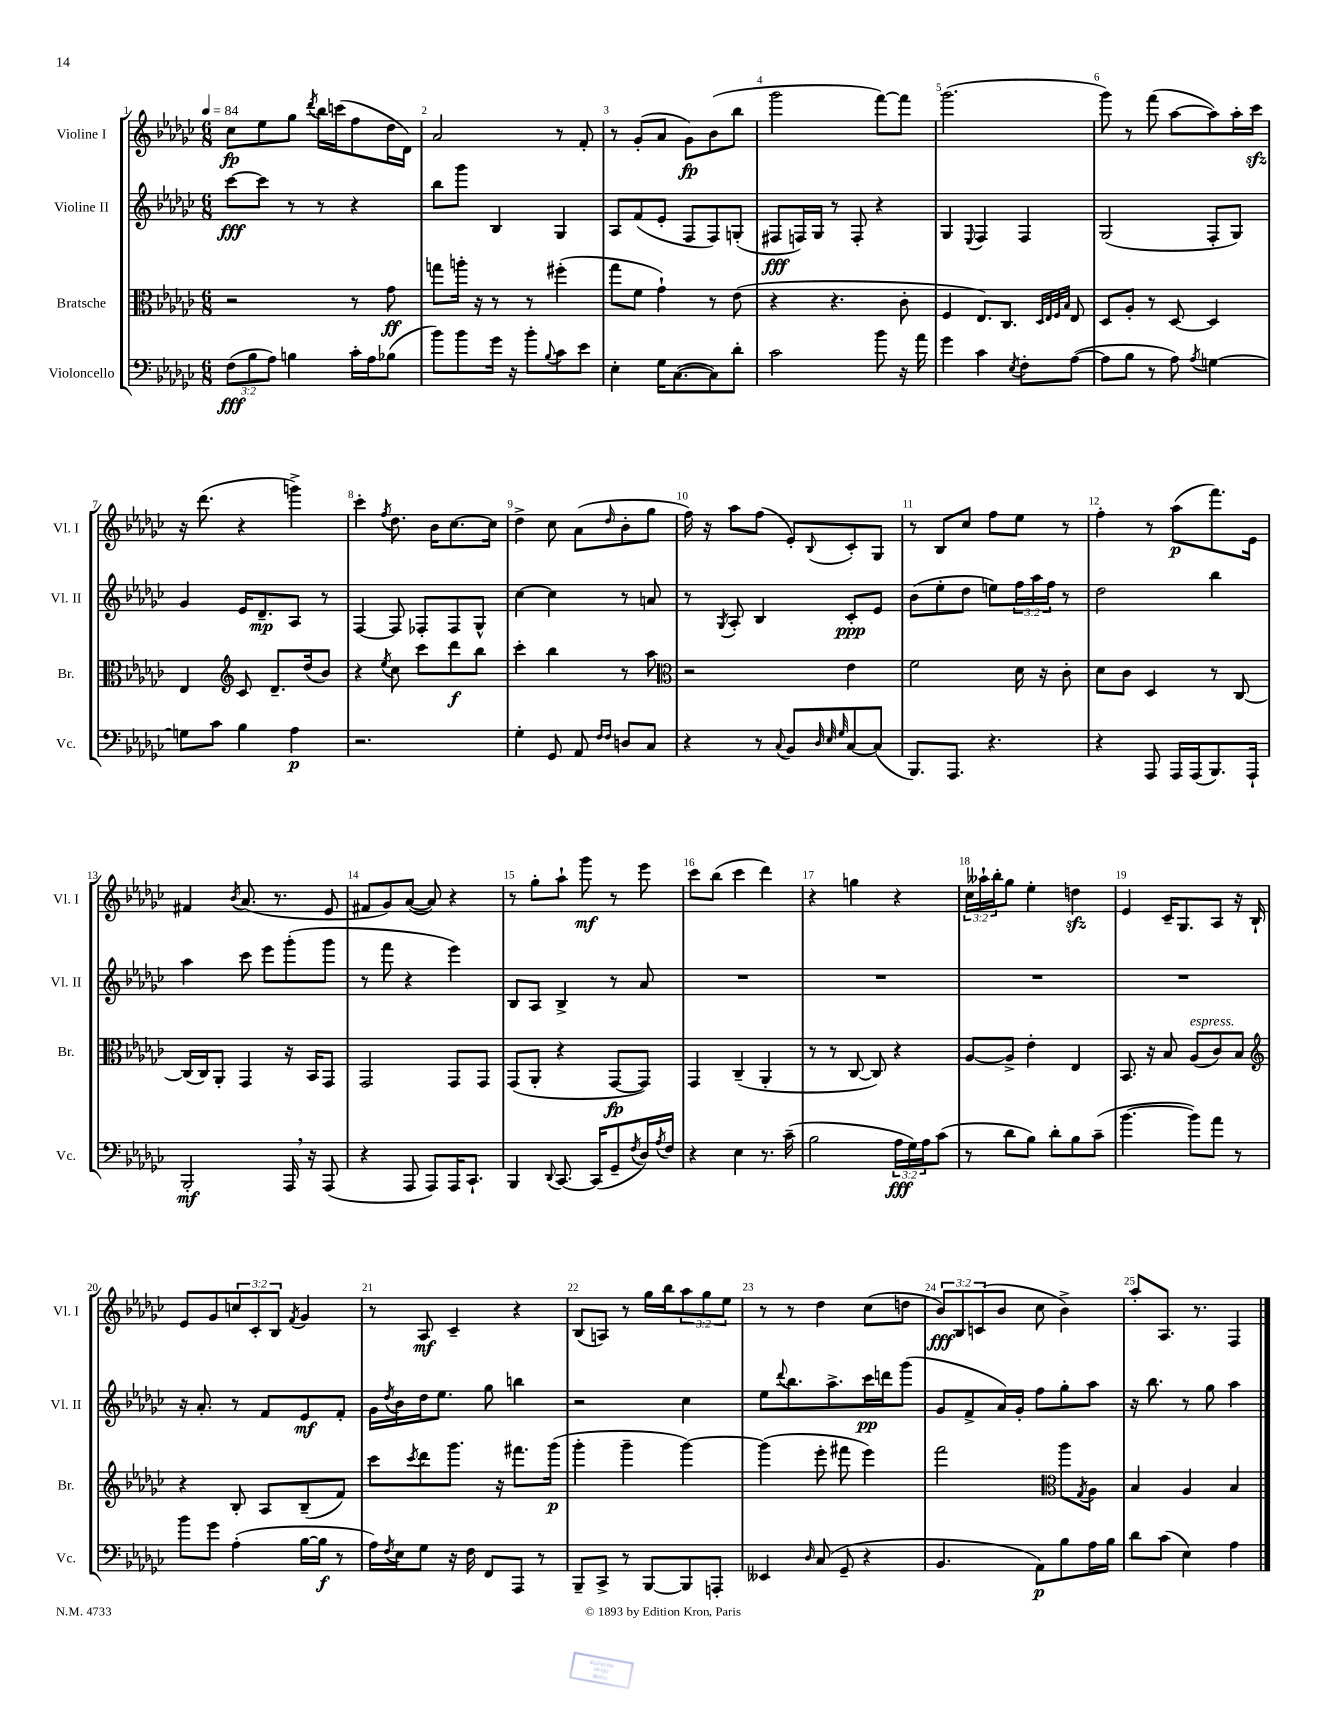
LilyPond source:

<<
\new StaffGroup <<
\new Staff = "s0" \with { instrumentName = "Violine I" shortInstrumentName = "Vl. I" } {
    \clef treble \key ges \major \numericTimeSignature \time 6/8 \override Staff.TupletNumber.text = #tuplet-number::calc-fraction-text \tempo 4 = 84
    ces''8\fp ees''8 ges''8 \acciaccatura { des'''8 } bes''16 c'''16( f''8 des''16 des'16) |
    aes'2 r8 f'8-. |
    r8 ges'8-.( aes'8 ges'8\fp) bes'8( bes''8 |
    ges'''2 f'''8~) f'''8 |
    ges'''2.( |
    ges'''8) r8 f'''8( aes''8~ aes''8) aes''16-. ces'''16\sfz |
    r16 des'''8.( r4 g'''4->) |
    ces'''4-. \acciaccatura { f''8 } des''8. bes'16 ces''8.~ ces''16 |
    des''4-> ces''8 aes'8( \grace { des''16 } bes'8-. ges''8 |
    f''16) r16 aes''8 f''8( ees'8-.) \appoggiatura { bes8 } ces'8-. ges8 |
    r8 bes8 ces''8 f''8 ees''8 r8 |
    f''4-. r8 aes''8\p( f'''8.) ees'16 |
    fis'4 \acciaccatura { bes'8 } aes'8.( r8. ees'8 |
    fis'8 ges'8) aes'8~( aes'8) r4 |
    r8 ges''8-. aes''8-! ges'''8\mf r8 ees'''8 |
    ces'''8 bes''8( ces'''4 des'''4) |
    r4 g''4 r4 |
    \tuplet 3/2 { ces''16 aeses''16-! bes''16-. } ges''8 ees''4-. d''4\sfz |
    ees'4 ces'16-- ges8. aes8 r16 bes16-! |
    ees'8 ges'8 \tuplet 3/2 { c''8 ces'8-. bes8 } \acciaccatura { f'8 } ges'4 |
    r8 aes8\mf ces'4-- r4 |
    bes8( a8) r8 ges''16 bes''16 \tuplet 3/2 { aes''8 ges''8 ees''8 } |
    r8 r8 des''4 ces''8( d''8 |
    \tuplet 3/2 { bes'8\fff) bes8 c'8( } bes'8 ces''8 bes'4->) |
    aes''8-. aes8. r8. f4 \bar "|." |
}
\new Staff = "s1" \with { instrumentName = "Violine II" shortInstrumentName = "Vl. II" } {
    \clef treble \key ges \major \numericTimeSignature \time 6/8 \override Staff.TupletNumber.text = #tuplet-number::calc-fraction-text
    ces'''8~\fff ces'''8 r8 r8 r4 |
    bes''8 ges'''8 bes4 ges4 |
    aes8 f'8( ees'8-. f8 f8) g8-.( |
    fis8\fff f16) ges16 r8 f8-. r4 |
    ges4 \appoggiatura { ees8 } f4 f4 |
    ges2( f8-. ges8) |
    ges'4 ees'16 des'8.--\mp aes8 r8 |
    f4~ f8 fes8-. fes8 ges8-^ |
    ces''4~ ces''4 r8 a'8 |
    r8 \acciaccatura { ges8 } aes8-. bes4 ces'8-.\ppp ees'8 |
    bes'8( ees''8-. des''8 e''8) \tuplet 3/2 { f''16 aes''16 f''16 } r8 |
    des''2 bes''4 |
    aes''4 ces'''8 ees'''8 ges'''8-.( ges'''8 |
    r8 f'''8 r4 ees'''4) |
    bes8 aes8 bes4-> r8 aes'8 |
    R2. |
    R2. |
    R2. |
    R2. |
    r16 aes'8.-. r8 f'8 ees'8\mf f'8-. |
    ges'16 \acciaccatura { des''8 } bes'16 des''16 ees''8. ges''8 b''4 |
    r2 ces''4 |
    ees''8 \appoggiatura { des'''8 } bes''8. aes''8.-> ces'''16\pp d'''16 ges'''8( |
    ges'8 f'8-> aes'16) ges'16-. f''8 ges''8-. aes''8 |
    r16 bes''8. r8 ges''8 aes''4 \bar "|." |
}
\new Staff = "s2" \with { instrumentName = "Bratsche" shortInstrumentName = "Br." } {
    \clef alto \key ges \major \numericTimeSignature \time 6/8
    r2 r8 ges'8\ff |
    g''8 a''16-. r16 r8 r8 fis''4-.( |
    ges''8 f'8 ges'4-!) r8 ees'8( |
    r4 r4. ces'8-. |
    f4 ees8.) ces8. \grace { des32 ees32 f32 bes32 } ees8 |
    des8 aes8-. r8 des8~ des4 |
    ees4 \clef treble ces'8 des'8.-- des''16( bes'8) |
    r4 \acciaccatura { ees''8 } ces''8 ces'''8 des'''8\f bes''8 |
    ces'''4-. bes''4 r8 aes''8 |
    \clef alto r2 ees'4 |
    f'2 des'16 r16 ces'8-. |
    des'8 ces'8 des4 r8 ces8~ |
    ces16( ces16) aes,8-. ges,4 r16 bes,16 ges,8 |
    ges,2 ges,8 ges,8 |
    ges,8( aes,8-. r4 ges,8~\fp ges,8) |
    ges,4 ces4--( aes,4-. |
    r8 r8 ces8~ ces8) r4 |
    aes8~ aes8-> ees'4-. ees4 |
    bes,8. r16 bes8 aes8^\markup { \italic "espress." }( ces'8) bes8 |
    \clef treble r4 bes8-. aes8 bes8--( f'8) |
    ces'''8 \acciaccatura { ces'''8 } des'''8 ges'''8. r16 fis'''8. ges'''16\p( |
    ges'''4-. ges'''4-- ges'''4~) |
    ges'''4( ees'''8-. fis'''8 ees'''4) |
    f'''2 \clef alto aes''8 \acciaccatura { ges8 } aes8 |
    bes4 aes4 bes4 \bar "|." |
}
\new Staff = "s3" \with { instrumentName = "Violoncello" shortInstrumentName = "Vc." } {
    \clef bass \key ges \major \numericTimeSignature \time 6/8 \override Staff.TupletNumber.text = #tuplet-number::calc-fraction-text
    \tuplet 3/2 { f8\fff( bes8 aes8) } b4 ces'16-. aes16 bes8( |
    bes'8) bes'8 ges'16 r16 bes'8-. \appoggiatura { bes8 } ces'8 ees'8 |
    ees4-. ges16 ces8.~( ces8) des'8-. |
    ces'2 bes'8 r16 aes'16 |
    ges'4 ces'4 \acciaccatura { ees8 } f8-. aes8~( |
    aes8 bes8 r8 aes8) \acciaccatura { aes8 } g4~ |
    g8 ces'8 bes4 aes4\p |
    r2. |
    ges4-. ges,8 aes,8 \grace { f16 f16 } d8 ces8 |
    r4 r8 \appoggiatura { ces8 } bes,8 \grace { des32 ees32 ges32 } ces8~ ces8( |
    bes,,8.) aes,,8. r4. |
    r4 aes,,8 aes,,16 aes,,16( bes,,8.) aes,,16-! |
    bes,,2-.\mf aes,,16 \breathe r16 aes,,8( |
    r4 aes,,8 aes,,8) aes,,16 ces,8.-! |
    bes,,4 \appoggiatura { des,8 } ces,8.~ ces,16( ges,8-- \acciaccatura { f8 } des16) \acciaccatura { aes8 } f16 |
    r4 ees4 r8. ces'16--( |
    bes2 \tuplet 3/2 { aes16\fff ges16) aes16 } ces'8( |
    r8 des'8 bes8) des'8-. bes8 ces'8--( |
    bes'4.~ bes'8) aes'8 r8 |
    bes'8 ges'8 aes4-.( bes16~ bes16\f r8 |
    aes16) \acciaccatura { f8 } ees16 ges8 r16 f16 f,8 aes,,8 r8 |
    bes,,8-- ces,8-> r8 bes,,8~ bes,,8 a,,8-. |
    eeses,4 \grace { des16 } ces8( ges,8-- r4 |
    bes,4. aes,8\p) bes8 aes16 bes16 |
    des'8 ces'8( ees4) aes4 \bar "|." |
}
>>
>>
\layout { \context { \Score \override BarNumber.break-visibility = ##(#f #t #t) barNumberVisibility = #all-bar-numbers-visible } }
